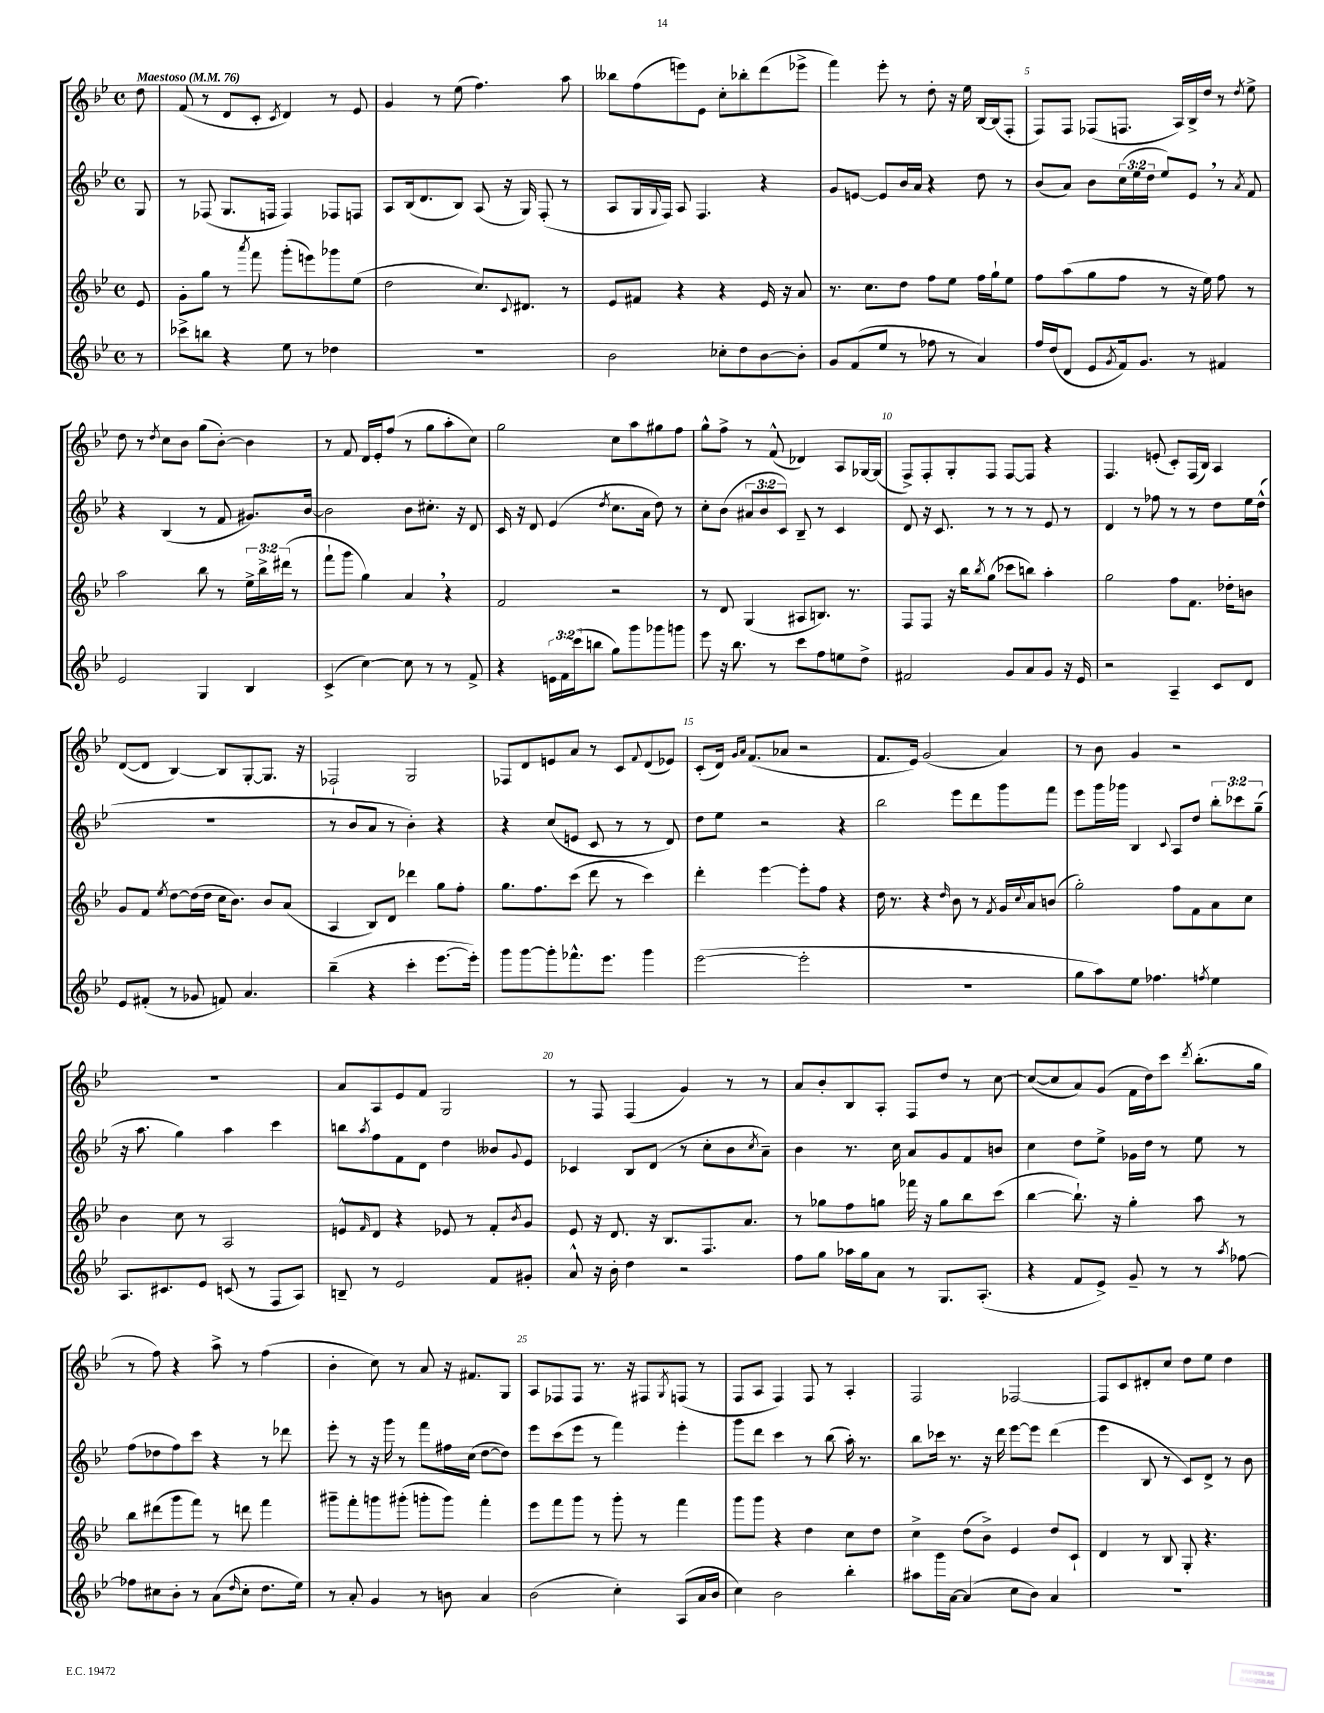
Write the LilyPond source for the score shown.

<<
\new StaffGroup <<
\new Staff = "s0" {
    \clef treble \key bes \major \defaultTimeSignature \time 4/4 \partial 8 \tempo "Maestoso" 4 = 76
    d''8 |
    f'8( r8 d'8 c'8-. \acciaccatura { c'8 } d'4) r8 ees'8 |
    g'4 r8 ees''8( f''4.) a''8 |
    beses''8 f''8( e'''8) ees'8 c''8-. bes''8-. d'''8( ees'''8-> |
    f'''4) ees'''8-. r8 d''8-. r16 ees''16 bes16~ bes16( f8-. |
    f8) f8 fes8( f8. a16) bes16-> d''16 r8 \acciaccatura { d''8 } ees''8-> |
    d''8 r8 \acciaccatura { d''8 } c''8 bes'8 g''8( bes'8~-.) bes'4 |
    r8 f'8 d'16 ees'16-. f''8( r8 g''8 a''8-. c''8) |
    g''2 c''8 a''8 gis''8 f''8 |
    g''8-^ f''8-> r8 f'8-^( des'4) a8 ges16~ ges16( |
    f8->) f8-. g8-. f8 f8~ f8 r4 |
    f4. e'8-.( c'8-.) f16( bes16) a4 |
    d'8~( d'8 bes4~) bes8 g8~-. g8. r16 |
    fes2-! g2 |
    fes8 d'8 e'8 a'8 r8 c'8 \appoggiatura { f'8 } d'8( ees'8) |
    c'8-.( d'16) \grace { g'16 a'16 } f'8.( aes'8 r2 |
    f'8. ees'16) g'2( a'4) |
    r8 bes'8 g'4 r2 |
    R1 |
    a'8 a8 ees'8 f'8 g2 |
    r8 f8 f4( g'4) r8 r8 |
    a'8 bes'8-. bes8 a8-. f8 d''8 r8 c''8~ |
    c''8~( c''8 a'8) g'8( f'16 d''16) c'''8 \acciaccatura { d'''8 } bes''8.-.( g''16 |
    r8 f''8) r4 a''8-> r8 f''4( |
    bes'4-. c''8) r8 a'8 r16 fis'8. g8 |
    a8 fes8 fes8 r8. r16 fis8 \acciaccatura { g8 } f8( r8 |
    f8 a8 f4) f8 r8 a4-. |
    f2 fes2~ |
    fes8 c'8 dis'8-. c''8 d''8 ees''8 d''4 \bar "|." |
}
\new Staff = "s1" {
    \clef treble \key bes \major \defaultTimeSignature \time 4/4 \override Staff.TupletNumber.text = #tuplet-number::calc-fraction-text \partial 8
    g8 |
    r8 fes8( g8. f16 f4) fes8 f8 |
    a8 bes16( d'8. bes8) a8( r16 g16) f8-.( r8 |
    a8 g16 \appoggiatura { g8 } f16) a8 f4. r4 |
    g'8 e'8~ e'8 bes'16 a'16 r4 d''8 r8 |
    bes'8( a'8) bes'8 \tuplet 3/2 { c''16( ees''16 d''16 } ees''8) ees'8 \breathe r8 \acciaccatura { a'8 } f'8 |
    r4 bes4( r8 f'8 gis'8.) bes'16~ |
    bes'2 bes'8 cis''8.-. r16 d'8 |
    c'16 r16 d'8 ees'4( \acciaccatura { d''8 } c''8. a'16 d''8) r8 |
    c''8-. bes'8( \tuplet 3/2 { ais'8 bes'8 c'8) } bes8-- r8 c'4 |
    d'8 r16 c'8. r8 r8 r8 ees'8 r8 |
    d'4 r8 fes''8 r8 r8 d''8 ees''16 d''16-^( |
    R1 |
    r8 bes'8 a'8 r8 bes'4-.) r4 |
    r4 c''8( e'8 c'8 r8 r8 d'8) |
    d''8 ees''8 r2 r4 |
    bes''2 ees'''8 d'''8 g'''8 f'''8 |
    ees'''8 g'''16 ges'''16 bes4 \appoggiatura { c'8 } a8 d''8 \tuplet 3/2 { bes''8-. ces'''8 g''8--( } |
    r16 a''8. g''4) a''4 c'''4 |
    b''8 \acciaccatura { a''8 } f''8 f'8 d'8 d''4 beses'8 \appoggiatura { g'8 } ees'8 |
    ces'4 bes8 d'8( r8 c''8-. bes'8 \acciaccatura { c''8 } a'8--) |
    bes'4 r8. c''16 a'8 g'8 f'8 b'8 |
    c''4 d''8 ees''8-> ges'16 d''16 r8 ees''8 r8 |
    f''8( des''8 f''8) c'''8 r4 r8 des'''8 |
    ees'''8-. r8 r16 g'''16 r8 f'''8 fis''16 c''16( d''8~ d''8) |
    ees'''8 c'''8( ees'''8 r8 f'''4) ees'''4-. |
    g'''8 d'''8 c'''4 r8 bes''8( a''16-.) r8. |
    bes''8 ces'''16 r8. r16 d'''16 ees'''8~ ees'''8 d'''4( |
    ees'''4 bes8 r8 c'8) d'8-> r8 bes'8 \bar "|." |
}
\new Staff = "s2" {
    \clef treble \key bes \major \defaultTimeSignature \time 4/4 \override Staff.TupletNumber.text = #tuplet-number::calc-fraction-text \partial 8
    ees'8 |
    g'8-. g''8 r8 \acciaccatura { a'''8 } f'''8 g'''8-.( e'''8) ges'''8 ees''8( |
    d''2 c''8.) \appoggiatura { c'8 } dis'8. r8 |
    ees'8 fis'8 r4 r4 ees'16 r16 a'8 |
    r8. c''8. d''8 f''8 ees''8 f''16 g''16-! ees''8 |
    f''8 a''8( g''8 f''8 r8 r16 ees''16) f''8 r8 |
    a''2 bes''8 r8 \tuplet 3/2 { ees''16-> bes''16-> dis'''16( } r8 |
    f'''8-! g'''8 g''4) a'4 \breathe r4 |
    f'2 r2 |
    r8 d'8 g4( ais8 b8.) r8. |
    f8 f8 r16 bes''16 \acciaccatura { bes''8 } g''8( ces'''8 b''8) a''4-. |
    g''2 f''8 f'8. des''16-. b'8 |
    g'8 f'8 \acciaccatura { ees''8 } d''8~ d''16( d''16 c''16 bes'8.) bes'8 a'8( |
    a4 bes8) d'8 des'''4 g''8 f''8-. |
    g''8. f''8. c'''8( d'''8 r8 c'''4) |
    d'''4-. ees'''4~ ees'''8-. f''8 r4 |
    d''16 r8. r4 \grace { d''16 } bes'8 r8 \acciaccatura { f'8 } g'16 \appoggiatura { c''8 } a'16 b'8( |
    g''2-.) f''8 f'8 a'8 c''8 |
    bes'4 c''8 r8 a2 |
    e'8-^ \grace { f'16 } d'8 r4 ees'8 r8 f'8-. \acciaccatura { bes'8 } g'8 |
    ees'8 r16 d'8. r16 bes8. f8. a'8. |
    r8 ges''8 f''8 g''8 fes'''16 r16 g''8 bes''8 c'''8( |
    bes''4~ bes''8.-!) r16 g''4-. a''8 r8 |
    bes''8 dis'''8( g'''8 f'''8) r8 d'''8 f'''4 |
    gis'''8-- f'''8-. g'''8 gis'''8-.( g'''8-. g'''8) f'''4-. |
    ees'''8 f'''8 g'''8 r8 g'''8-. r8 f'''4 |
    g'''8 g'''8 r4 d''4 c''8 d''8 |
    c''4-> d''8( bes'8->) ees'4 d''8 c'8-! |
    d'4 r8 bes8 g8-. r4. \bar "|." |
}
\new Staff = "s3" {
    \clef treble \key bes \major \defaultTimeSignature \time 4/4 \override Staff.TupletNumber.text = #tuplet-number::calc-fraction-text \partial 8
    r8 |
    ces'''8-> b''8 r4 ees''8 r8 des''4 |
    R1 |
    bes'2 ces''8-. d''8 bes'8~ bes'8-. |
    g'8 f'8( ees''8 r8 fes''8 r8 a'4) |
    f''16 d''16( d'8 ees'8 \acciaccatura { g'8 } f'16) g'8. r8 fis'4 |
    ees'2 g4 bes4 |
    c'4->( c''4~) c''8 r8 r8 f'8-> |
    r4 \tuplet 3/2 { e'16 f'16 c'''16( } b''8 g''8) g'''8 ges'''8 g'''8 |
    ees'''8 r16 bes''8. r8 c'''8 f''8 e''8 d''8-> |
    fis'2 g'8 a'8 g'8 r16 ees'16 |
    r2 a4-- c'8 d'8 |
    ees'8 fis'8-.( r8 ges'8 f'8) a'4. |
    bes''4--( r4 c'''4-. ees'''8.~ ees'''16-.) |
    g'''8 g'''8~ g'''8-. fes'''8.-^ ees'''8. g'''4 |
    ees'''2~( ees'''2-. |
    R1 |
    g''8 a''8) ees''8 fes''4. \acciaccatura { f''8 } ees''4 |
    a8. cis'8. ees'8 c'8( r8 f8 a8) |
    b8-- r8 ees'2 f'8 gis'8-. |
    a'8-^ r16 bes'16-. d''4 r2 |
    f''8 g''8 aes''16 g''16 a'8 r8 g8. a8.-.( |
    r4 f'8 ees'8->) g'8-- r8 r8 \acciaccatura { a''8 } fes''8~ |
    fes''8 cis''8 bes'8-. r8 a'8( \grace { d''16 } cis''8-. d''8. ees''16) |
    r8 a'8-. g'4 r8 b'8 a'4 |
    bes'2( c''4-.) a8( a'16 bes'16 |
    c''4) bes'2 bes''4-. |
    ais''8 g'''16 a'16~ a'4( c''8 bes'8) a'4 |
    R1 \bar "|." |
}
>>
>>
\layout { \context { \Score \override BarNumber.break-visibility = ##(#f #t #t) barNumberVisibility = #(every-nth-bar-number-visible 5) } }
